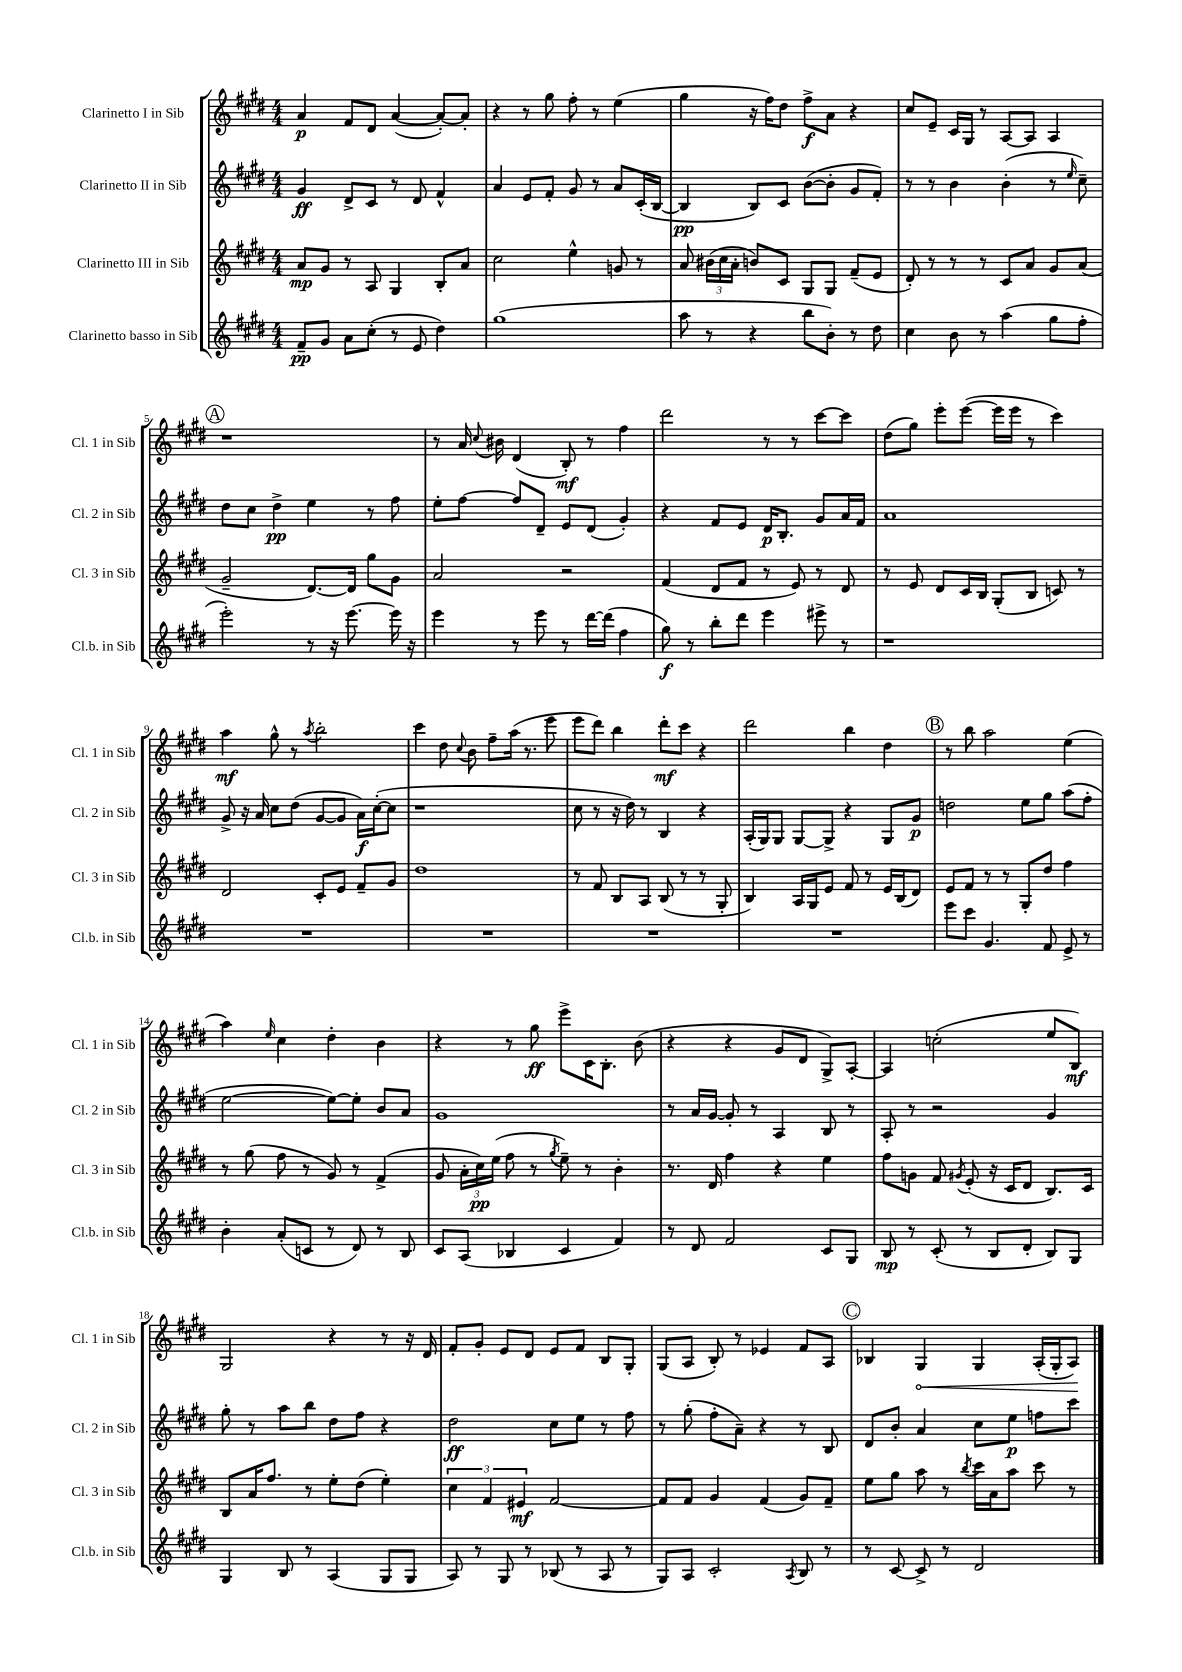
<<
\new StaffGroup <<
\new Staff = "s0" \with { instrumentName = "Clarinetto I in Sib" shortInstrumentName = "Cl. 1 in Sib" } {
    \clef treble \key e \major \numericTimeSignature \time 4/4
    \autoBeamOff a'4\p fis'8[ dis'8] a'4~( a'8[~-.) a'8]-. |
    r4 r8 gis''8 fis''8-. r8 e''4( |
    gis''4 r16 fis''16[) dis''8] fis''8[->\f a'8] r4 |
    cis''8[ e'8]-- cis'16[ gis16] r8 a8[~ a8] a4 |
    \mark \markup { \circle "A" } r1 |
    r8 a'16 \appoggiatura { cis''8 } bis'16 dis'4( b8-.\mf) r8 fis''4 |
    dis'''2 r8 r8 cis'''8[~ cis'''8] |
    dis''8[( gis''8]) e'''8[-. e'''8]~( e'''16[ e'''16] r8 cis'''4) |
    a''4\mf gis''8-^ r8 \acciaccatura { a''8 } b''2-. |
    cis'''4 dis''8 \appoggiatura { cis''8 } b'8 fis''8[-- a''16]( r8. e'''8 |
    e'''8[ dis'''8]) b''4 dis'''8[-.\mf cis'''8] r4 |
    dis'''2 b''4 dis''4 |
    \mark \markup { \circle "B" } r8 b''8 a''2 e''4( |
    a''4) \grace { e''16 } cis''4 dis''4-. b'4 |
    r4 r8 gis''8\ff e'''8[-> cis'16 b8.]-. b'8( |
    r4 r4 gis'8[ dis'8] gis8[->) a8]~-. |
    a4 c''2-.( e''8[ b8]\mf) |
    gis2 r4 r8 r16 dis'16 |
    fis'8[-. gis'8]-. e'8[ dis'8] e'8[ fis'8] b8[ gis8]-. |
    gis8[( a8] b8-.) r8 ees'4 fis'8[ a8] |
    \mark \markup { \circle "C" } bes4 \once \override Hairpin.circled-tip = ##t gis4\< gis4 a16[-.( gis16-. a8]\!) \bar "|." |
}
\new Staff = "s1" \with { instrumentName = "Clarinetto II in Sib" shortInstrumentName = "Cl. 2 in Sib" } {
    \clef treble \key e \major \numericTimeSignature \time 4/4
    \autoBeamOff gis'4\ff dis'8[-> cis'8] r8 dis'8 fis'4-^ |
    a'4 e'8[ fis'8]-. gis'8 r8 a'8[ cis'16-.( b16]~ |
    b4\pp b8[) cis'8] b'8[~( b'8]-. gis'8[ fis'8]-.) |
    r8 r8 b'4 b'4-.( r8 \grace { e''16 } cis''8--) |
    \mark \markup { \circle "A" } dis''8[ cis''8] dis''4->\pp e''4 r8 fis''8 |
    e''8[-. fis''8]~ fis''8[ dis'8]-- e'8[ dis'8]( gis'4-.) |
    r4 fis'8[ e'8] dis'16[\p b8.]-. gis'8[ a'16 fis'16] |
    a'1 |
    gis'8-> r16 a'16 cis''8[ dis''8]( gis'8[~ gis'8] a'16[\f) cis''16~-.( cis''8] |
    r1 |
    cis''8 r8 r16 dis''16) r8 b4 r4 |
    a16[-.( gis16) gis8] gis8[~ gis8]-> r4 gis8[ gis'8]\p |
    \mark \markup { \circle "B" } d''2 e''8[ gis''8] a''8[( fis''8]-. |
    e''2~ e''8[~) e''8]-. b'8[ a'8] |
    gis'1 |
    r8 a'16[ gis'16]~ gis'8-. r8 a4 b8 r8 |
    a8-. r8 r2 gis'4 |
    gis''8-. r8 a''8[ b''8] dis''8[ fis''8] r4 |
    dis''2\ff cis''8[ e''8] r8 fis''8 |
    r8 gis''8-.( fis''8[-. a'8]--) r4 r8 b8 |
    \mark \markup { \circle "C" } dis'8[ b'8]-. a'4 cis''8[ e''8]\p f''8[ cis'''8] \bar "|." |
}
\new Staff = "s2" \with { instrumentName = "Clarinetto III in Sib" shortInstrumentName = "Cl. 3 in Sib" } {
    \clef treble \key e \major \numericTimeSignature \time 4/4
    \autoBeamOff a'8[\mp gis'8] r8 a8 gis4 b8[-. a'8] |
    cis''2 e''4-^ g'8 r8 |
    a'8 \tuplet 3/2 { bis'16[( cis''16 a'16]-. } b'8[) cis'8] gis8[ gis8] fis'8[--( e'8] |
    dis'8-.) r8 r8 r8 cis'8[ a'8] gis'8[ a'8]( |
    \mark \markup { \circle "A" } gis'2-- dis'8.[~) dis'16] gis''8[ gis'8] |
    a'2 r2 |
    fis'4( dis'8[ fis'8] r8 e'8) r8 dis'8 |
    r8 e'8 dis'8[ cis'16 b16] gis8[-.( b8] c'8) r8 |
    dis'2 cis'8[-. e'8] fis'8[-- gis'8] |
    dis''1 |
    r8 fis'8 b8[ a8] b8( r8 r8 gis8-. |
    b4) a16[ gis16 e'8] fis'8 r8 e'16[ b16( dis'8]) |
    \mark \markup { \circle "B" } e'8[ fis'8] r8 r8 gis8[-. dis''8] fis''4 |
    r8 gis''8( fis''8 r8 gis'8) r8 fis'4->( |
    gis'8 \tuplet 3/2 { a'16[-. cis''16\pp) e''16]( } fis''8 r8 \acciaccatura { gis''8 } e''8--) r8 b'4-. |
    r8. dis'16 fis''4 r4 e''4 |
    fis''8[ g'8] fis'8 \acciaccatura { gis'8 } e'8-.( r16 cis'16[ dis'8] b8.[) cis'16] |
    b8[ a'16 fis''8.] r8 e''8[-. dis''8]( e''4-.) |
    \tuplet 3/2 { cis''4 fis'4 eis'4\mf } fis'2~ |
    fis'8[ fis'8] gis'4 fis'4( gis'8[) fis'8]-- |
    \mark \markup { \circle "C" } e''8[ gis''8] a''8 r8 \acciaccatura { b''8 } cis'''16[ a'16 a''8] cis'''8 r8 \bar "|." |
}
\new Staff = "s3" \with { instrumentName = "Clarinetto basso in Sib" shortInstrumentName = "Cl.b. in Sib" } {
    \clef treble \key e \major \numericTimeSignature \time 4/4
    \autoBeamOff fis'8[--\pp gis'8] a'8[ cis''8]-.( r8 e'8 dis''4) |
    gis''1( |
    a''8 r8 r4 b''8[ b'8]-.) r8 dis''8 |
    cis''4 b'8 r8 a''4( gis''8[ fis''8]-. |
    \mark \markup { \circle "A" } e'''2-.) r8 r16 e'''8.~ e'''16 r16 |
    e'''4 r8 e'''8 r8 dis'''16[~ dis'''16]( fis''4 |
    gis''8\f) r8 b''8[-. dis'''8] e'''4 eis'''8-> r8 |
    r1 |
    R1 |
    R1 |
    R1 |
    R1 |
    \mark \markup { \circle "B" } e'''8[ cis'''8] gis'4. fis'8 e'8-> r8 |
    b'4-. a'8[-.( c'8] r8 dis'8) r8 b8 |
    cis'8[ a8]( bes4 cis'4 fis'4) |
    r8 dis'8 fis'2 cis'8[ gis8] |
    b8\mp r8 cis'8-.( r8 b8[ dis'8]-. b8[) gis8] |
    gis4 b8 r8 a4( gis8[ gis8] |
    a8) r8 gis8 r8 bes8( r8 a8 r8 |
    gis8[) a8] cis'2-. \acciaccatura { a8 } b8 r8 |
    \mark \markup { \circle "C" } r8 cis'8~ cis'8-> r8 dis'2 \bar "|." |
}
>>
>>
